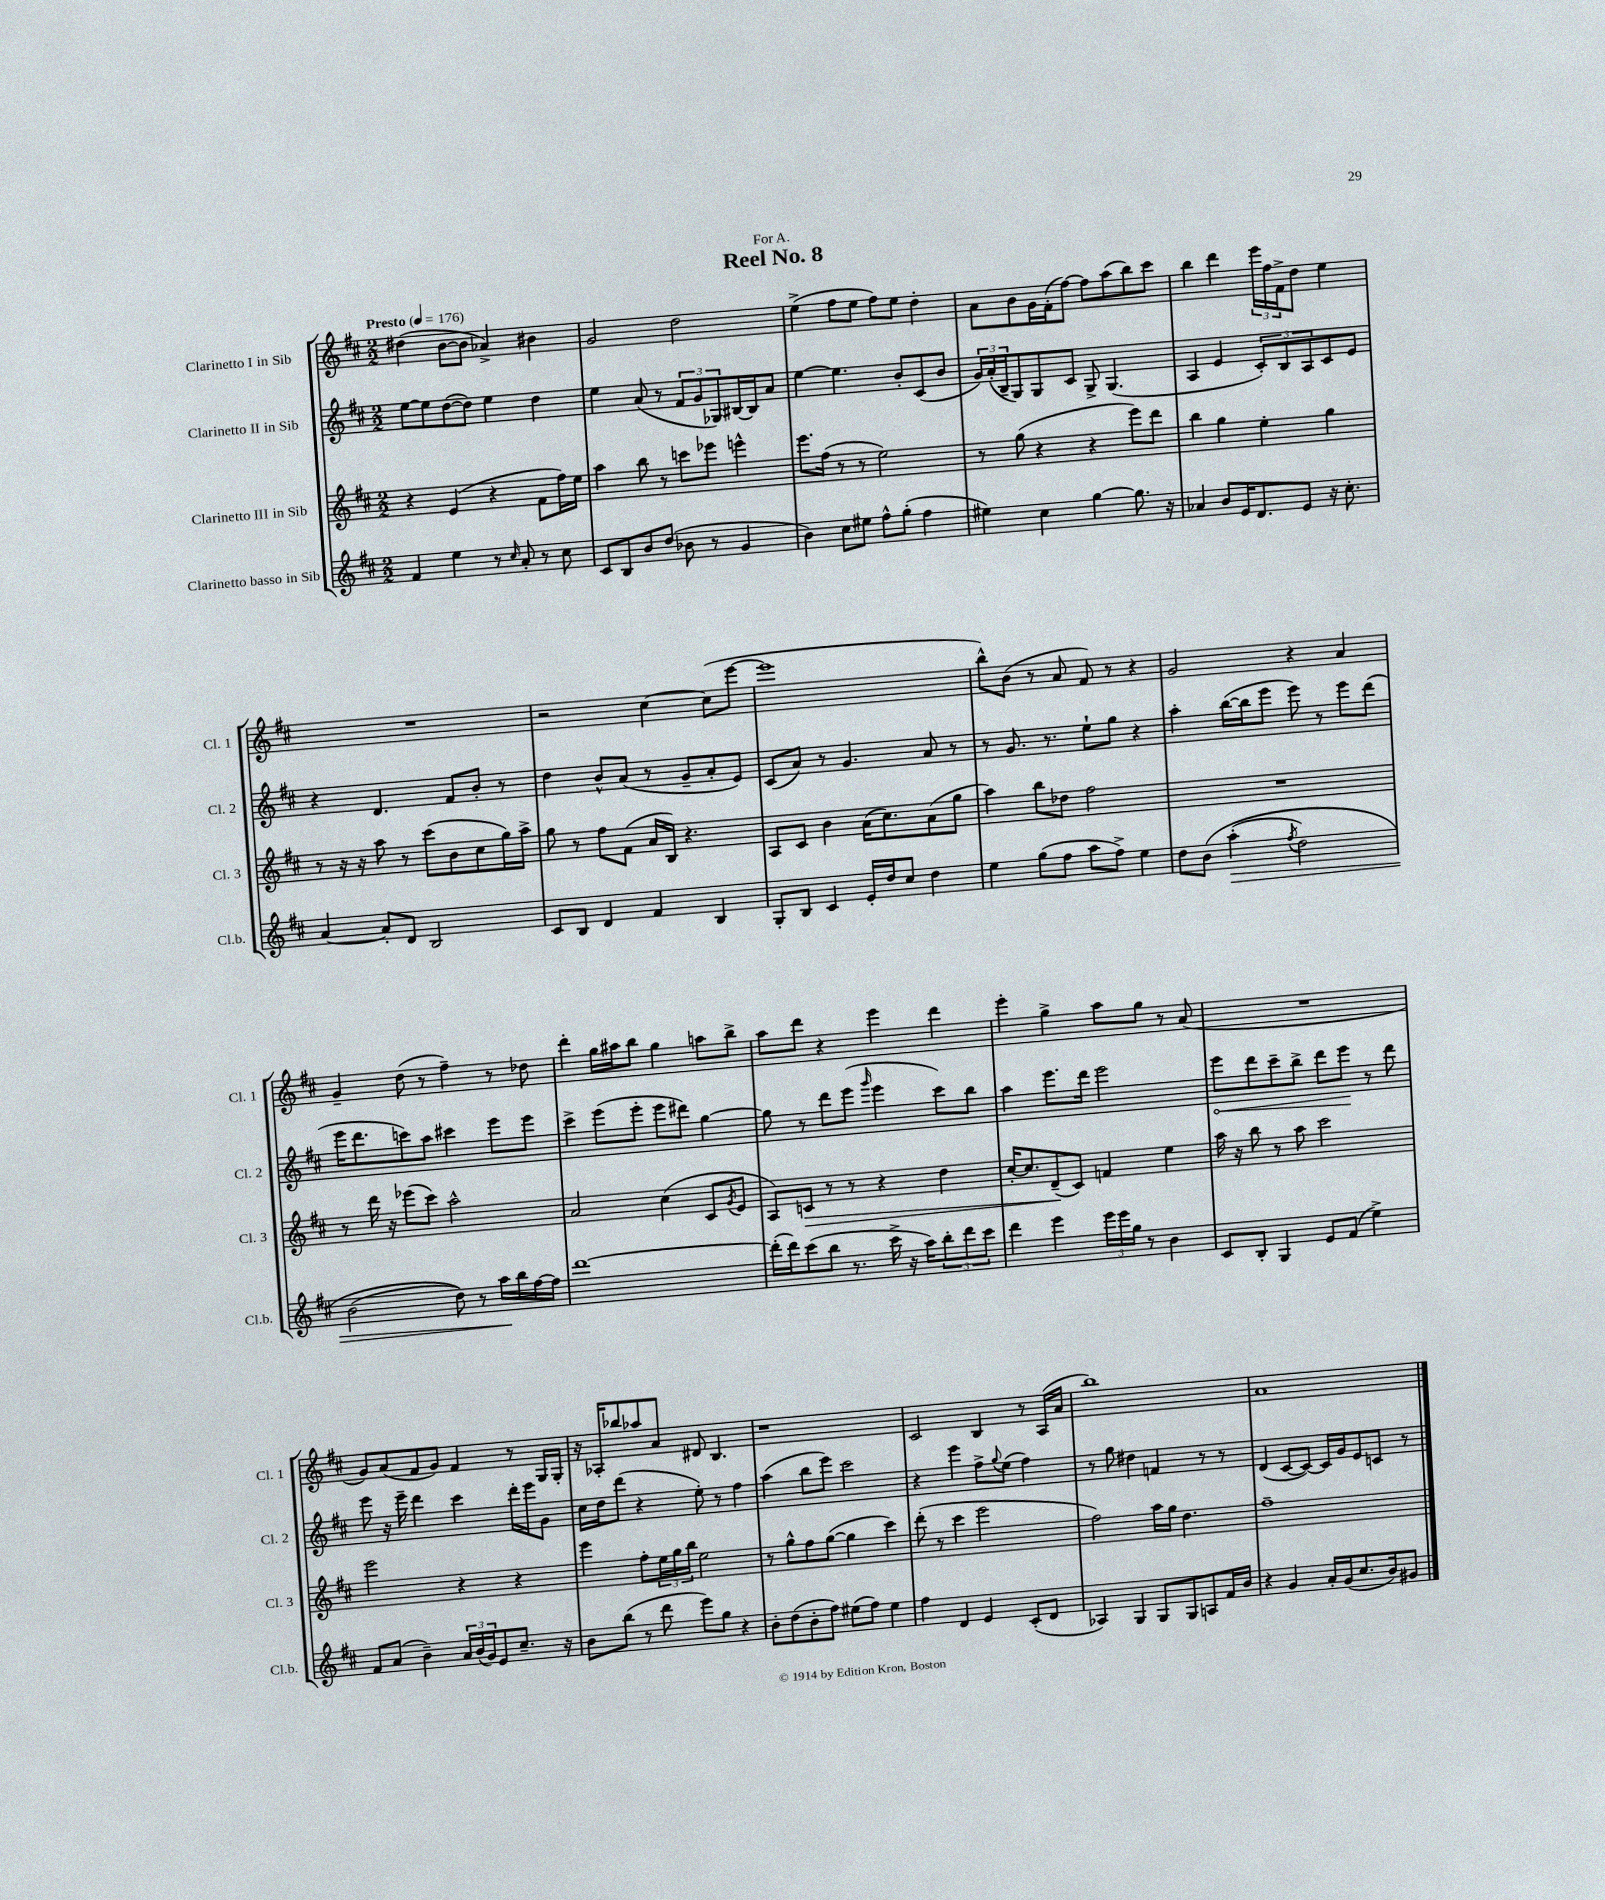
\header { title = "Reel No. 8" dedication = "For A." }
<<
\new StaffGroup <<
\new Staff = "s0" \with { instrumentName = "Clarinetto I in Sib" shortInstrumentName = "Cl. 1" } {
    \clef treble \key d \major \numericTimeSignature \time 2/2 \tempo "Presto" 4 = 176
    dis''4( b'8~ b'8 aes'4->) bis'4 |
    g'2 d''2 |
    e''4->( fis''8 e''8 fis''8) e''8 d''4-. |
    a'8 b'8 g'16 fis'16-.( fis''8~) fis''8 a''8( b''8) cis'''8 |
    b''4 d'''4 \tuplet 3/2 { e'''16 fis''16 fis'16-> } d''8 e''4 |
    R1 |
    r2 cis''4~ cis''8( e'''8~ |
    e'''1 |
    b''8-^) b'8( r8 a'8 fis'8) r8 r4 |
    g'2 r4 a'4 |
    g'4-- d''8( r8 fis''4--) r8 des''8 |
    d'''4-. g''16 ais''16 b''8 g''4 a''8 b''8-> |
    a''8 d'''8 r4 e'''4 d'''4 |
    e'''4-. g''4-> a''8 g''8 r8 a'8( |
    R1 |
    g'8) a'8( fis'8 g'8) fis'4 r8 g16 g16-. |
    r16 aes16-. bes''8 aes''8 a'8 dis'8 b4. |
    r1 |
    cis'2 b4 r8 a16( a'16 |
    b''1) |
    a'1 \bar "|." |
}
\new Staff = "s1" \with { instrumentName = "Clarinetto II in Sib" shortInstrumentName = "Cl. 2" } {
    \clef treble \key d \major \numericTimeSignature \time 2/2
    e''8~ e''8 d''8~( d''8) e''4 d''4 |
    e''4 a'8( r8 \tuplet 3/2 { fis'8 g'8 ges8) } bis16~ bis16 a'8 |
    e''4~ e''4. b'8-. cis'8( b'8 |
    \tuplet 3/2 { g'16) a'16-.( b16-- } g8) g8 cis'8 g8-> g4.( |
    a4 e'4 \tuplet 3/2 { cis'8-.) b8 a8 } cis'8 e'8 |
    r4 d'4. fis'8 b'8-. r8 |
    d''4 b'8-^ a'8( r8 g'8-- a'8-. e'8) |
    cis'8( a'8) r8 g'4. a'8 r8 |
    r8 g'8. r8. e''8-! g''8 r4 |
    a''4-. b''16~( b''16 e'''8 e'''8) r8 e'''8 d'''8( |
    e'''16 d'''8. c'''8) a''8 cis'''4 e'''8 e'''8 |
    cis'''4-> e'''8( e'''8-. e'''8 dis'''8) g''4~ |
    g''8 r8 d'''8 e'''8( \grace { g'''16 } e'''4 cis'''8) b''8 |
    a''4 e'''8. d'''16 e'''2 |
    \once \override Hairpin.circled-tip = ##t e'''8\< d'''8 cis'''8-- b''8-> d'''8 e'''8\! r8 d'''8 |
    e'''8 r16 e'''16-- d'''4 cis'''4 d'''16-. e'''16 g'8 |
    cis''16 d''16 d'''8( r4 e''8-.) r8 fis''4 |
    a''4( b''8 e'''8) cis'''2 |
    r4 e'''4 fis''8-> \appoggiatura { g''8 } e''8( fis''4) |
    r8 g''8 dis''4 f'4 r8 r8 |
    d'4( cis'8~ cis'8~) cis'16 g'16 e'8 c'8 r8 \bar "|." |
}
\new Staff = "s2" \with { instrumentName = "Clarinetto III in Sib" shortInstrumentName = "Cl. 3" } {
    \clef treble \key d \major \numericTimeSignature \time 2/2
    r4 e'4( r4 fis'8 fis''16) e''16 |
    a''4 b''8 r8 c'''8 ees'''8 e'''4-^ |
    e'''8. fis''16( r8 r8 e''2) |
    r8 g''8( r4 r4 e'''8) d'''8 |
    b''4 g''4 e''4-. g''4 |
    r8 r16 r16 a''8 r8 cis'''8( b'8 cis''8 g''16) a''16-> |
    g''8 r8 fis''8 fis'8( a'16 b16) r4. |
    a8 cis'8 b'4 a'16( cis''8.) a'8( g''8 |
    a''4) b''8 des''8 fis''2 |
    R1 |
    r8 d'''16 r16 ees'''8( cis'''8) a''2-^ |
    a'2 cis''4( cis'8 \acciaccatura { g'8 } e'8 |
    a8) c'8\> r8 r8 r4 d''4 |
    cis''16~-. cis''8. d'8--\!( cis'8) f'4 e''4 |
    a''16 r16 b''8 r8 a''8 cis'''2 |
    e'''2 r4 r4 |
    e'''4 fis''8-. \tuplet 3/2 { e''16 g''16 b''16 } e''2 |
    r8 g''8-^ fis''8 g''8~( g''4 cis'''4) |
    d'''8-.( r8 cis'''4 e'''2 |
    fis''2) a''16 g''16 d''4. |
    fis''1-- \bar "|." |
}
\new Staff = "s3" \with { instrumentName = "Clarinetto basso in Sib" shortInstrumentName = "Cl.b." } {
    \clef treble \key d \major \numericTimeSignature \time 2/2
    fis'4 e''4 r8 \grace { cis''16 } a'8-. r8 cis''8 |
    cis'8 b8 b'8 d''8( bes'8 r8 g'4 |
    b'4) cis''8 eis''8 fis''8-^ g''8-.( fis''4 |
    eis''4) cis''4 g''4~ g''8. r16 |
    aes'4 b'8 e'16 d'8. e'8 r16 cis''8.-. |
    a'4~ a'8-. d'8 b2 |
    cis'8 b8 d'4 fis'4 b4 |
    g8-. b8 cis'4 e'16-. d''16 cis''8 d''4 |
    e''4 g''8( fis''8 a''8 fis''8->) e''4 |
    d''8 b'8\( a''4-.\>( \acciaccatura { fis''8 } d''2) |
    b'2( d''8)\) r8 a''16\! b''16 fis''16~ fis''16 |
    d'''1~ |
    d'''16-.( d'''16) cis'''8( b''8 r8. cis'''16-> r16 a''16) \tuplet 3/2 { b''8-. d'''8 cis'''8 } |
    d'''4 e'''4 \tuplet 3/2 { e'''16 e'''16 g''16 } r8 b'4 |
    cis'8 b8-. g4 e'8 fis'8( e''4->) |
    fis'8 a'8( b'4--) \tuplet 3/2 { a'16 b'16( g'16) } e'8 cis''8.-- r16 |
    b'8 b''8( r8 d'''8 e'''8) g''8 r4 |
    b'8-. d''8( b'8-. fis''8) eis''8( fis''8) eis''4 |
    fis''4 d'4 e'4 cis'8-.( d'8 |
    aes4) g4 g8 g8 a8 fis'16 b'16 |
    r4 g'4 a'16-. g'16( cis''8. b'16) gis'8 \bar "|." |
}
>>
>>
\layout { \context { \Score \remove "Bar_number_engraver" } }
